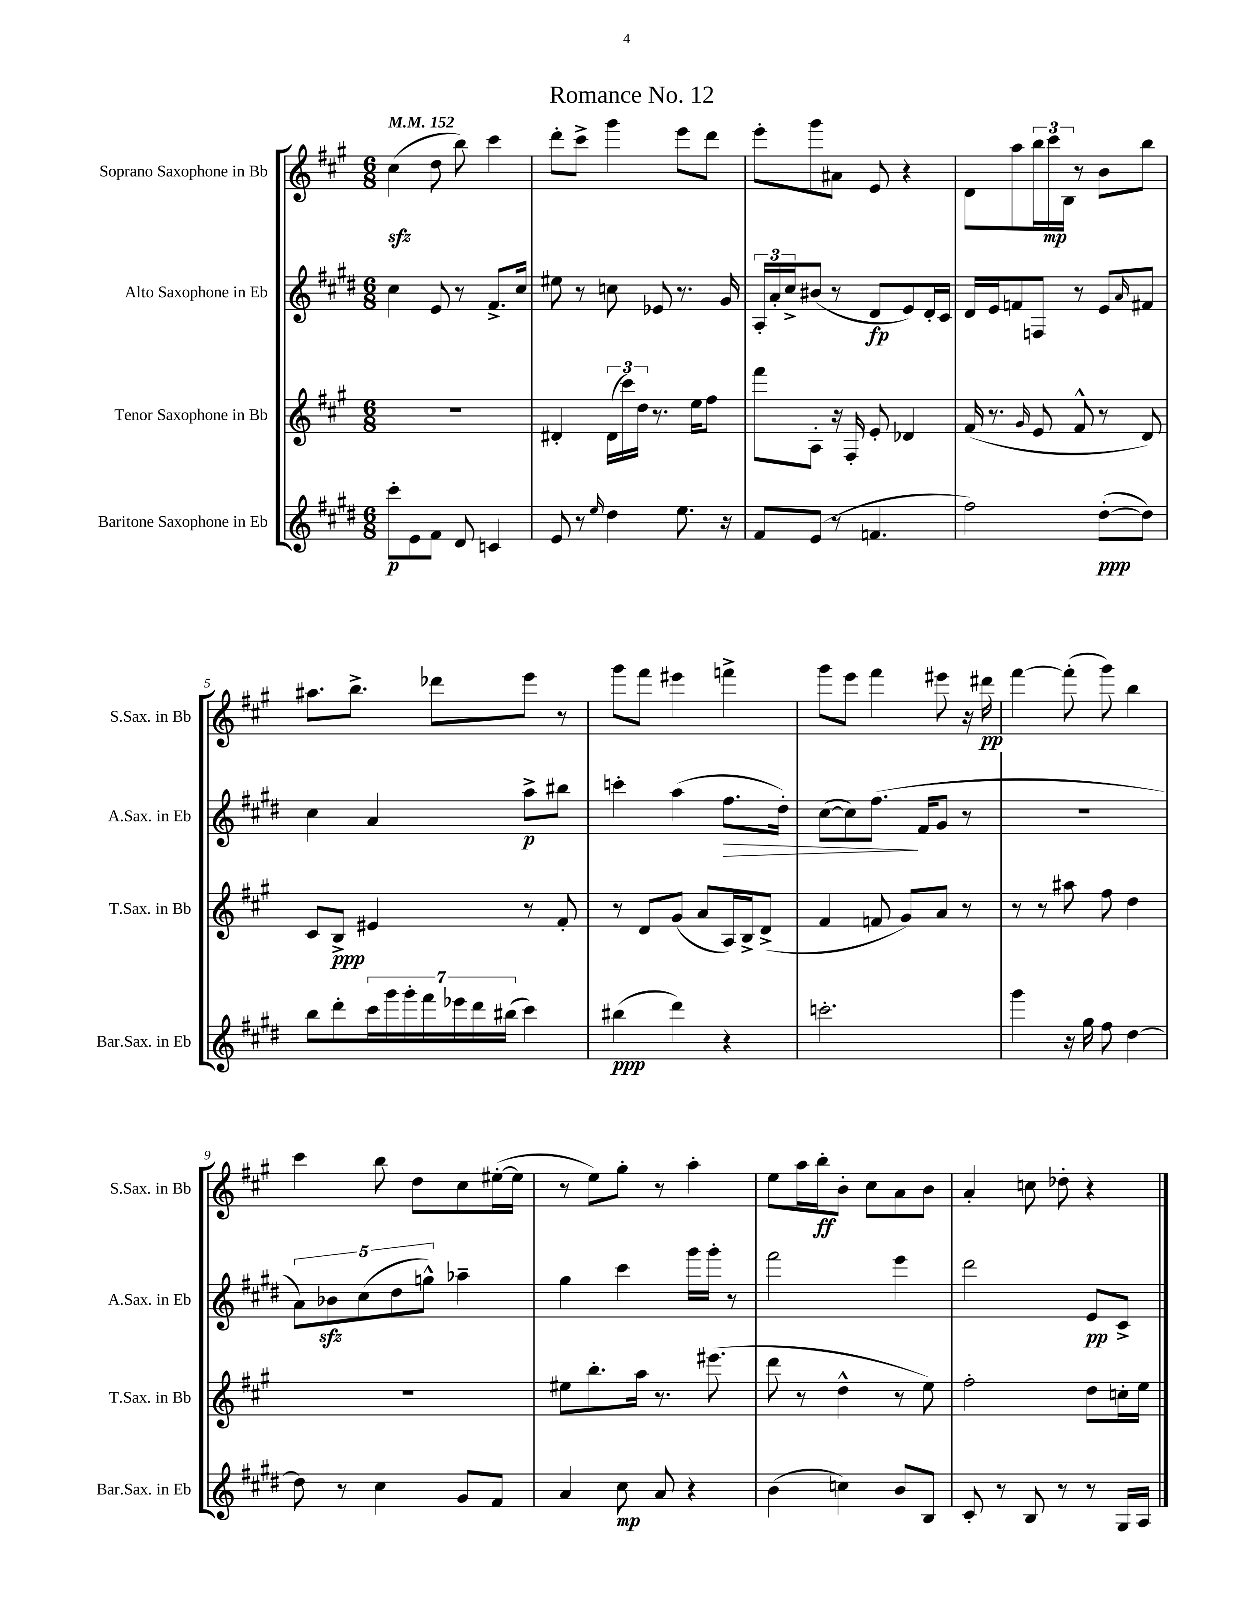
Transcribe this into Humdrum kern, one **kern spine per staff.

**kern	**kern	**kern	**kern
*staff4	*staff3	*staff2	*staff1
*clefG2	*clefG2	*clefG2	*clefG2
*k[f#c#g#d#]	*k[f#c#g#]	*k[f#c#g#d#]	*k[f#c#g#]
*M6/8	*M6/8	*M6/8	*M6/8
*MM152	*MM152	*MM152	*MM152
8ccc#'	2.r	4cc#	(4cc#
8e	.	.	.
8f#	.	8e	8dd
8d#	.	8r	8bb)
4c	.	8.f#^	4ccc#
.	.	16cc#	.
=	=	=	=
8e	4d#'	8ee#	8ddd'
8r	.	8r	8ccc#^
16qqee	.	.	.
4dd#	(24d#	8cc	4ggg#
.	24ccc#)	.	.
.	24dd	.	.
.	8.r	8e-	.
8.ee	.	8.r	8eee
.	16ee	.	.
.	8ff#	.	8ddd
16r	.	16g#	.
=	=	=	=
8f#	8fff#	24A'	8eee'
.	.	24a'	.
.	.	24cc#^	.
(8e	8A'	(8b#	8ggg#
8r	16r	8r	8a#
.	16F#'	.	.
4.f	8e'	8d#	8e
.	4d-	8e)	4r
.	.	16d#'	.
.	.	16c#	.
=	=	=	=
2ff#)	(16f#	16d#	8d
.	8.r	16e	.
.	.	8f	8aa
.	16qqg#	.	.
.	8e	8F	24bb
.	.	.	24ccc#
.	.	.	24B
.	8f#^^	8r	8r
([8dd#'	8r	8e	8b
.	.	16qqa	.
8dd#])	8d)	8f#	8bb
=	=	=	=
8bb	8c#	4cc#	8.aa#
8ddd#'	8B^	.	.
.	.	.	8.bb^
28ccc#	4e#	4a	.
28ggg#	.	.	.
28ggg#'	.	.	.
28fff#	.	.	.
.	.	.	8ddd-
28eee-	.	.	.
28ddd#	.	.	.
(28bb#	.	.	.
4ccc#)	8r	8aa^	8eee
.	8f#'	8bb#	8r
=	=	=	=
(4bb#	8r	4ccc'	8ggg#
.	8d	.	8fff#
4ddd#)	(8g#	(4aa	4eee#
.	8a	.	.
4r	16A)	8.ff#	4fff^
.	16B^	.	.
.	(8d^	.	.
.	.	16dd#')	.
=	=	=	=
2.ccc'	4f#	([8cc#	8ggg#
.	.	8cc#])	8eee
.	8f	(8.ff#	4fff#
.	8g#)	.	.
.	.	16f#	.
.	8a	8g#	8eee#
.	8r	8r	16r
.	.	.	16ddd#
=	=	=	=
4ggg#	8r	2.r	[4fff#
.	8r	.	.
16r	8aa#	.	(8fff#']
16gg#	.	.	.
8ff#	8ff#	.	8ggg#)
[4dd#	4dd	.	4bb
=	=	=	=
8dd#]	2.r	10a)	4ccc#
.	.	10b-	.
8r	.	.	.
.	.	(10cc#	.
4cc#	.	.	8bb
.	.	10dd#	.
.	.	.	8dd
.	.	10gg^^)	.
8g#	.	4aa-~	8cc#
8f#	.	.	([16ee#'
.	.	.	16ee#]
=	=	=	=
4a	8ee#	4gg#	8r
.	8.bb'	.	8ee)
8cc#	.	4ccc#	8gg#'
.	16aa	.	.
8a	8.r	.	8r
4r	.	16ggg#	4aa'
.	(8.eee#	16ggg#'	.
.	.	8r	.
=	=	=	=
(4b	8ddd	2fff#	8ee
.	8r	.	16aa
.	.	.	16bb'
4cc)	4dd^^	.	8b'
.	.	.	8cc#
8b	8r	4eee	8a
8B	8ee)	.	8b
=	=	=	=
8c#'	2ff#'	2ddd#	4a'
8r	.	.	.
8B	.	.	8cc
8r	.	.	8dd-'
8r	8dd	8e	4r
16G#	16cc'	8c#^	.
16A	16ee	.	.
==	==	==	==
*-	*-	*-	*-
